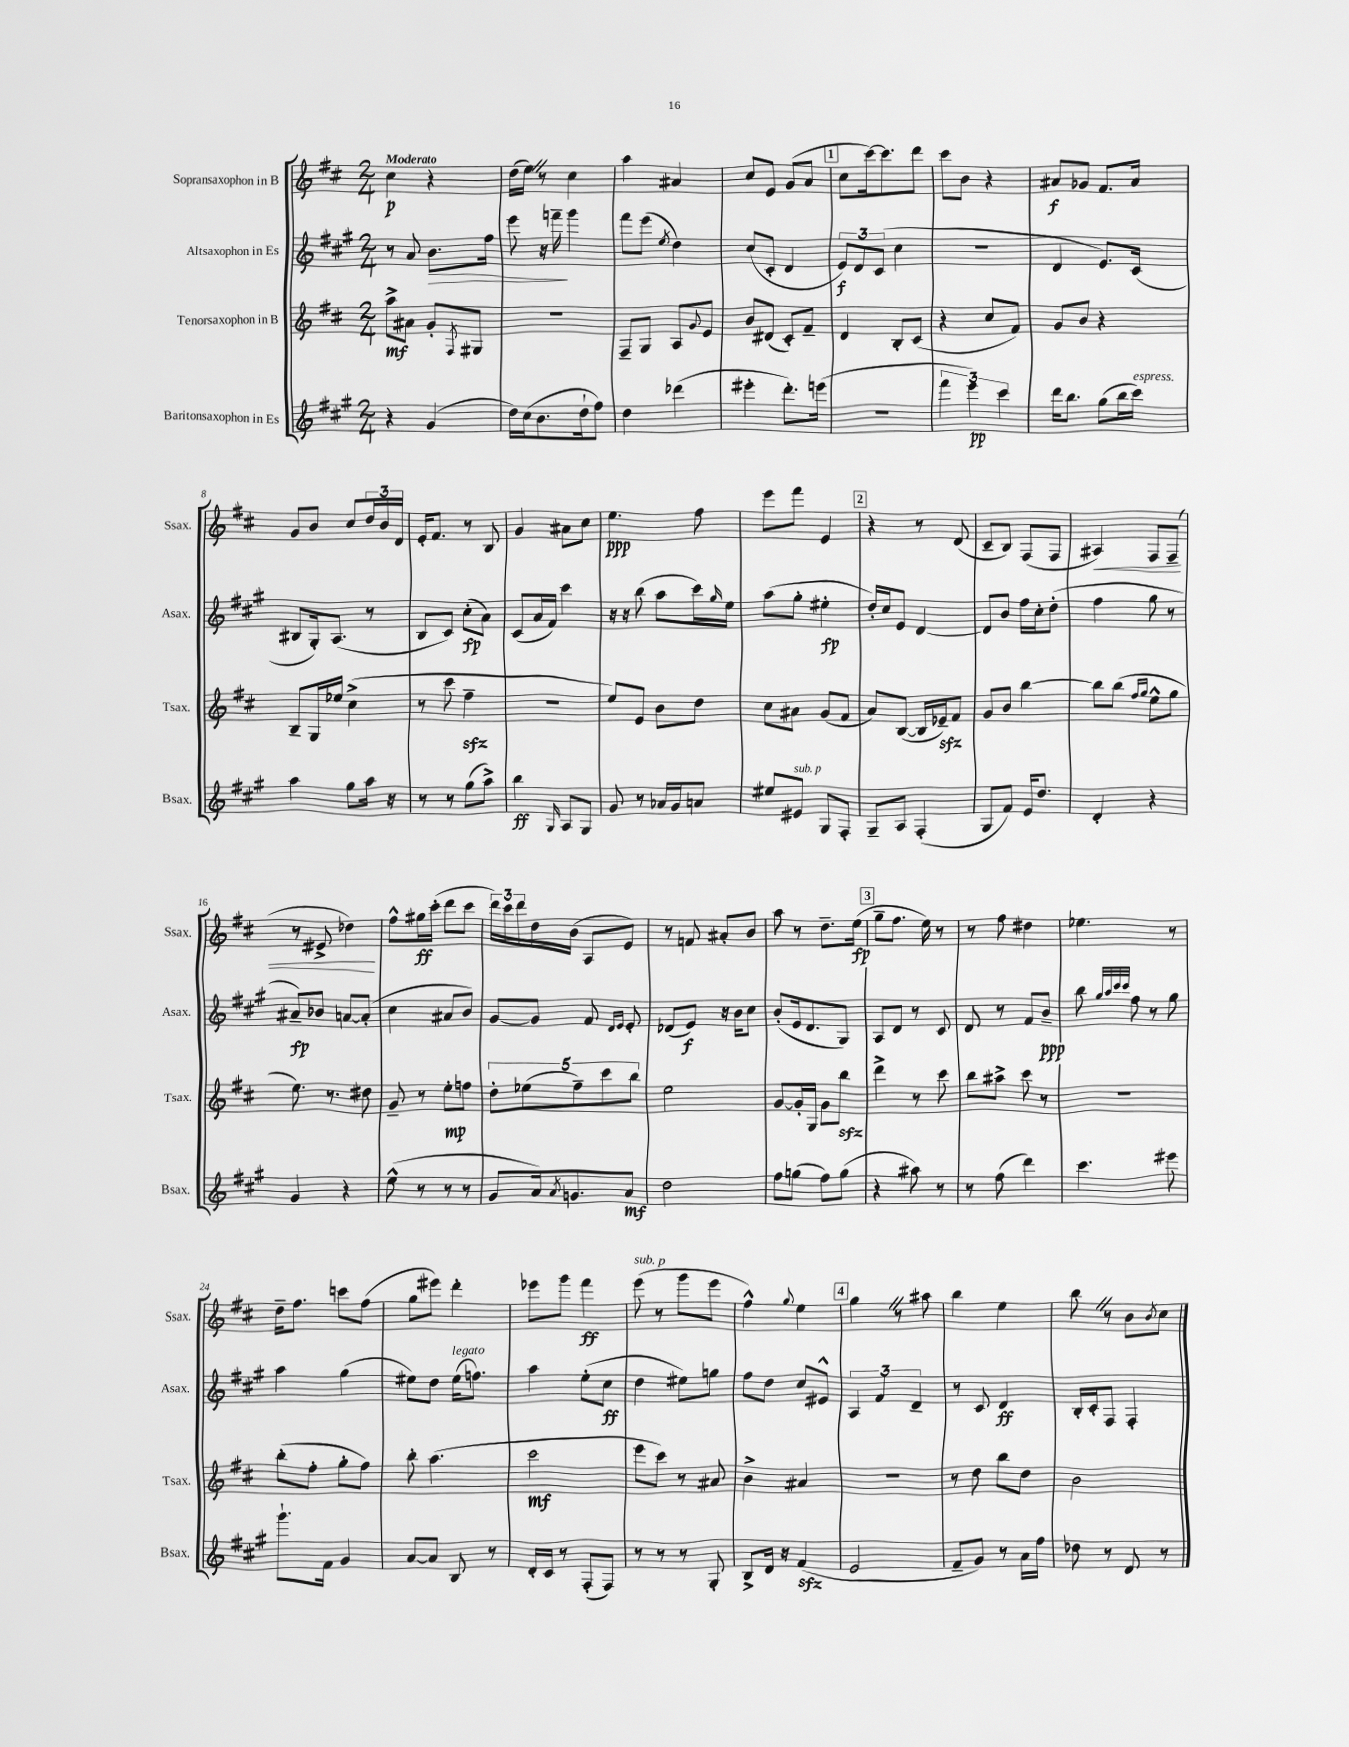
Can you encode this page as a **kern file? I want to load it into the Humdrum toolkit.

**kern	**kern	**kern	**kern
*staff4	*staff3	*staff2	*staff1
*clefG2	*clefG2	*clefG2	*clefG2
*k[f#c#g#]	*k[f#c#]	*k[f#c#g#]	*k[f#c#]
*M2/4	*M2/4	*M2/4	*M2/4
4r	8aa^	8r	4cc#
.	8a#	8a	.
(4g#	8g'	8.b	4r
.	8qF#	.	.
.	8G#	.	.
.	.	16ff#	.
=	=	=	=
16dd)	2r	8eee	(16dd
(16cc#	.	.	16ee)
8.b	.	16r	8r
.	.	16fff~	.
.	.	4ggg#	4cc#
16dd`	.	.	.
8ff#)	.	.	.
=	=	=	=
4dd	8F#~	8fff#	4aa
.	8G	(8eee	.
.	.	8qee	.
(4ddd-	8A	4dd)	4a#
.	8qqg	.	.
.	8e	.	.
=	=	=	=
4eee#'	8b	(8cc#	8cc#
.	(8d#	8c#'	8e
8.ddd')	8c#')	4d	(8g
.	8f#~	.	8a
(16eee	.	.	.
=	=	=	=
2r	4d	12e)	8cc#
.	.	12d	.
.	.	.	[16ccc#)
.	.	(12c#	.
.	.	.	8.ccc#]
.	8B'	4cc#	.
.	(8c#	.	8ddd
=	=	=	=
6fff#	4r	2r	8ccc#
.	.	.	8b
6eee)	.	.	.
.	8cc#	.	4r
6ccc#	.	.	.
.	8f#)	.	.
=	=	=	=
16ddd	8g	4d	8a#
8.bb	.	.	.
.	8b	.	8g-
(8gg#	4r	8.e)	8.f#
16bb	.	.	.
16ccc#)	.	(16c#	16a#
=	=	=	=
4aa	8B~	8B#	8g
.	16G	16G#')	8b
.	16ee-	(8.A	.
8gg#	(4cc#^	.	8cc#
16aa	.	8r	24dd
.	.	.	24b
16r	.	.	.
.	.	.	24d
=	=	=	=
8r	8r	8B	16e'
.	.	.	8.f#
8r	8ccc#	8c#)	.
(8gg#	4ff#~	(8cc#'	8r
8aa^)	.	8a)	8B
=	=	=	=
4bb	2r	(8c#	4g
.	.	16a	.
.	.	16f#)	.
16qqG#	.	.	.
8A	.	4ccc#	8a#
8G#	.	.	8cc#
=	=	=	=
8g#	8ee)	16r	4.ee
.	.	16r	.
8r	8e	(8bb	.
16a-	8b	8aa	.
16g#	.	.	.
8a	8dd	16ccc#)	8ff#
.	.	16qqgg#	.
.	.	16ee	.
=	=	=	=
8ee#	8cc#	(8aa	8eee
8e#	8a#	8gg#'	8fff#
8G#	(8g	4ee#'	4e
8F#'	8f#	.	.
=	=	=	=
8G#~	8a)	16dd')	4r
.	.	16cc#	.
8A	([8B	8e	.
(4F#'	16B]	[4d	8r
.	16e-~)	.	.
.	8f#	.	(8d
=	=	=	=
8G#	8g	8d]	8c#~
8f#)	8b	8b	8B)
16e	[4bb	16ff#	(8F#
8.dd	.	16cc#'	.
.	.	(8dd'	8F#
=	=	=	=
4d'	8bb]	4ff#	4A#)
.	(8bb	.	.
.	16qqff#	.	.
.	16qqgg	.	.
4r	8ee^^	8gg#	8F#
.	8gg	8r	(8F#~
=	=	=	=
4g#	8.ee)	8a#~)	8r
.	.	8b-	8e#^
.	8.r	.	.
4r	.	[8a	4dd-)
.	8dd#	(8a']	.
=	=	=	=
(8ee^^	8g~	4cc#	8ff#^^
8r	8r	.	16gg#
.	.	.	(16ccc#'
8r	8ee'	8a#	8ddd
8r	8ff	8b)	8ccc#
=	=	=	=
8g#	10dd'	[8g#	24ddd)
.	.	.	24ccc#
.	.	.	24ddd
.	(10ee-	.	.
16a)	.	8g#]	16dd
8qa	.	.	.
8.g	.	.	(16b
.	10ff#~)	.	.
.	.	8f#	8A
.	10ccc#	.	.
.	.	16qqd	.
.	.	16qqe	.
8a	.	8e'	8e)
.	10bb	.	.
=	=	=	=
2dd	2ee	(8d-	8r
.	.	8e)	8f
.	.	16r	8a#'
.	.	16b	.
.	.	8cc#	8b
=	=	=	=
8ff#	[8g	(8b'	8aa
(8gg	16g']	16e	8r
.	16G	8.d	.
8ff#)	8g	.	8.dd~
(8gg	8bb	8G#)	.
.	.	.	(16ee
=	=	=	=
4r	4ddd^	8A	8gg~
.	.	8d	8.ff#
8aa#)	8r	8r	.
.	.	.	16ee)
8r	8ccc#	8c#	8r
=	=	=	=
8r	8bb	8d	8r
(8ff#	8aa#^	8r	8ff#
4ddd)	8ccc#	8f#	4dd#
.	8r	8b~	.
=	=	=	=
4.ccc#	2r	8bb	4.ee-
.	.	32qqgg#	.
.	.	32qqaa	.
.	.	32qqccc#	.
.	.	32qqccc#	.
.	.	8ff#	.
.	.	8r	.
8eee#	.	8gg#	8r
=	=	=	=
8.ggg#`	(8bb'	4aa	16dd~
.	.	.	8.ff#
.	8ff#'	.	.
16f#	.	.	.
4g#	8gg'	(4gg#	8ccc
.	8ff#)	.	(8ff#
=	=	=	=
[8a	8bb'	8ee#)	8gg
8a]	(4.aa	8dd	8eee#)
8B	.	(16ee#	4ddd'
.	.	8.ff)	.
8r	.	.	.
=	=	=	=
16d'	2ccc#	4aa	8eee-
16c#	.	.	.
8r	.	.	8ggg
(8F#'	.	(8ee'	4fff#
8F#)	.	8cc#	.
=	=	=	=
8r	8eee	4dd	(8eee
8r	8ccc#)	.	8r
8r	8r	8ee#)	8ggg
8G#'	8a#	8gg	8eee
=	=	=	=
8B^	4b^	8ff#	4ff#^^)
16d	.	8dd	.
16r	.	.	.
.	.	.	8qqgg
(4f#	4a#	8cc#	4ee
.	.	8e#^^	.
=	=	=	=
2e	2r	6A	4gg
.	.	6f#	.
.	.	.	8r
.	.	6d~	.
.	.	.	8aa#
=	=	=	=
8f#~	8r	8r	4bb
8g#)	8dd	8c#	.
8r	8bb	4d	4ee
16a	8dd	.	.
16ff#	.	.	.
=	=	=	=
8dd-	2b	16B'	8bb
.	.	16c#'	.
8r	.	8F#	8r
8d	.	4F#'	8b
.	.	.	8qb
8r	.	.	8cc#
==	==	==	==
*-	*-	*-	*-
